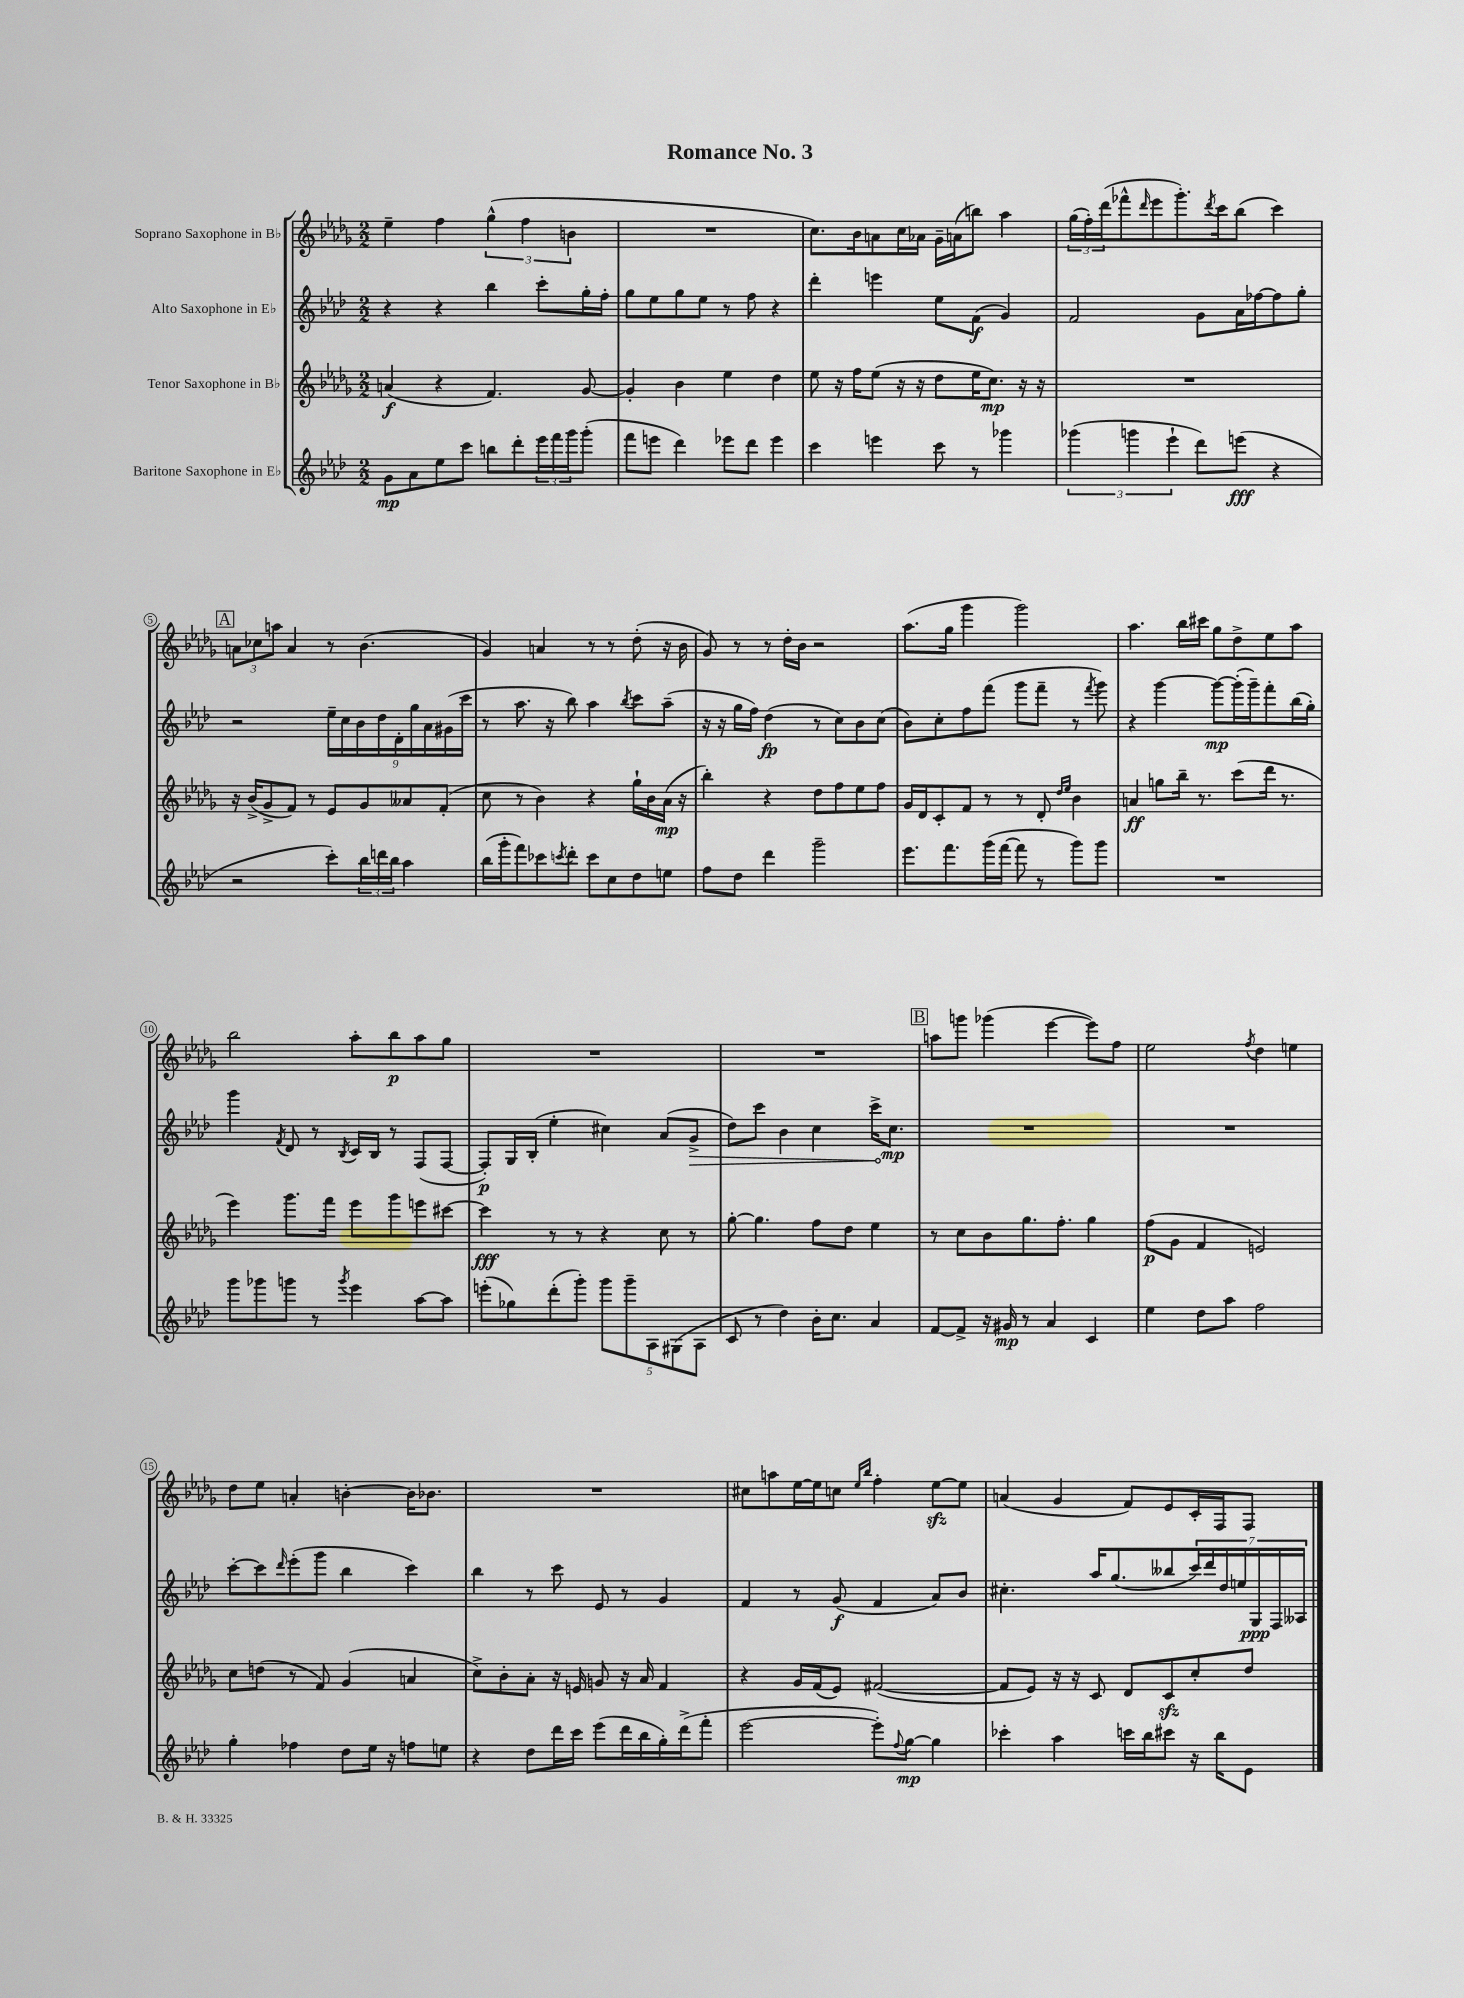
\header { title = "Romance No. 3" }
<<
\new StaffGroup <<
\new Staff = "s0" \with { instrumentName = "Soprano Saxophone in Bb" } {
    \clef treble \key des \major \numericTimeSignature \time 2/2
    ees''4-- f''4 \tuplet 3/2 { ges''4-^( f''4 b'4 } |
    R1 |
    c''8.) bes'16 a'8 c''16 aes'16 ges'16-- a'16( b''8) aes''4 |
    \tuplet 3/2 { ges''16( f''16-.) des'''16( } fes'''8-^ \grace { des'''16 } ees'''8 ges'''8.-.) \acciaccatura { des'''8 } c'''16 bes''8( c'''4) |
    \mark \markup { \box "A" } \tuplet 3/2 { a'8 ces''8 a''8 } a'4 r8 bes'4.( |
    ges'4) a'4 r8 r8 des''8-.( r16 bes'16 |
    ges'8) r8 r8 des''16-. bes'16 r2 |
    aes''8.( ges''16 ges'''4 ges'''2) |
    aes''4. bes''16 cis'''16 ges''8 des''8-> ees''8 aes''8 |
    bes''2 aes''8-. bes''8\p aes''8 ges''8 |
    R1 |
    R1 |
    \mark \markup { \box "B" } a''8 g'''8 ges'''4( ees'''4~ ees'''8) f''8 |
    ees''2 \acciaccatura { f''8 } des''4 e''4 |
    des''8 ees''8 a'4-. b'4~-. b'16 bes'8. |
    R1 |
    cis''8 a''8 ees''16~ ees''16 c''8 \grace { ees''16 bes''16 } f''4-. ees''8~\sfz ees''8 |
    a'4( ges'4 f'8) ees'8 c'16-. f16 f8 \bar "|." |
}
\new Staff = "s1" \with { instrumentName = "Alto Saxophone in Eb" } {
    \clef treble \key aes \major \numericTimeSignature \time 2/2
    r4 r4 bes''4 c'''8-. g''16-. f''16-. |
    g''8 ees''8 g''8 ees''8 r8 f''8 r4 |
    des'''4-. e'''4 ees''8 f'8\f( g'4) |
    f'2 g'8 aes'16 fes''16~ fes''8 g''8-. |
    \mark \markup { \box "A" } r2 \tuplet 9/8 { ees''16-- c''16 bes'16 des''16 des'16-. g''16 aes'16 gis'16( c'''16 } |
    r8 aes''8. r16 bes''8) aes''4 \acciaccatura { bes''8 } c'''8 aes''8--( |
    r16 r16 g''16 f''16) des''4\fp( r8 c''8) bes'8 c''8( |
    bes'8) c''8-. f''8 f'''8( g'''8 f'''8-- r8 \acciaccatura { f'''8 } g'''8) |
    r4 g'''4~ g'''8~\mp g'''16-.( g'''16--) f'''8-. bes''16( g''16-.) |
    g'''4 \acciaccatura { f'8 } des'8 r8 \acciaccatura { bes8 } c'16 bes16 r8 f8( f8~ |
    f8-.\p) g16 bes16-.( ees''4-. cis''4) aes'8( \once \override Hairpin.circled-tip = ##t g'8->\> |
    des''8) c'''8 bes'4 c''4 c'''16->\! c''8.\mp |
    \mark \markup { \box "B" } R1 |
    R1 |
    c'''8~-. c'''8 \grace { des'''16 } ees'''8-.( g'''8 bes''4 c'''4) |
    bes''4 r8 c'''8 ees'8 r8 g'4 |
    f'4 r8 g'8\f( f'4 aes'8) bes'8 |
    cis''4.-. aes''16 g''8.( beses''8 \tuplet 7/4 { c'''16) des'''16 des''16 e''16 g16\ppp f16 aeses16 } \bar "|." |
}
\new Staff = "s2" \with { instrumentName = "Tenor Saxophone in Bb" } {
    \clef treble \key des \major \numericTimeSignature \time 2/2
    a'4\f( r4 f'4.) ges'8~ |
    ges'4-. bes'4 ees''4 des''4 |
    ees''8 r16 f''16 ees''8( r16 r16 des''8 ees''16 c''8.\mp) r16 r16 |
    R1 |
    \mark \markup { \box "A" } r16 bes'16->( ges'8-> f'8) r8 ees'8 ges'8 aeses'8 f'8-.( |
    c''8 r8 bes'4) r4 ges''16-! bes'16 aes'16\mp( r16 |
    bes''4-.) r4 des''8 f''8 ees''8 f''8 |
    ges'16 des'16 c'8-. f'8 r8 r8 des'8-. \grace { des''16 ees''16 } bes'4 |
    a'4\ff g''8 bes''16-- r8. c'''8( des'''16 r8. |
    ees'''4) ges'''8. f'''16 ees'''8 ges'''8 e'''8 cis'''8~ |
    cis'''4\fff r8 r8 r4 c''8 r8 |
    ges''8~-. ges''4. f''8 des''8 ees''4 |
    \mark \markup { \box "B" } r8 c''8 bes'8 ges''8. f''8.-. ges''4 |
    f''8\p( ges'8 f'4 e'2) |
    c''8 d''8( r8 f'8) ges'4( a'4 |
    c''8->) bes'8-. aes'8-. r16 e'16 g'8 r16 aes'16 f'4 |
    r4 ges'16 f'16( ees'8) fis'2~( |
    fis'8 ees'8) r16 r16 c'8 des'8 c'8\sfz c''8-. des''8 \bar "|." |
}
\new Staff = "s3" \with { instrumentName = "Baritone Saxophone in Eb" } {
    \clef treble \key aes \major \numericTimeSignature \time 2/2
    g'8\mp aes'8 ees''8 c'''8 b''8 des'''8-. \tuplet 3/2 { ees'''16 f'''16 g'''16 } g'''8-.( |
    f'''8 e'''8 des'''4) ees'''8 des'''8 ees'''4 |
    c'''4 e'''4 c'''8 r8 ges'''4 |
    \tuplet 3/2 { ges'''4( g'''4 ees'''4-! } des'''8) e'''8\fff( r4 |
    \mark \markup { \box "A" } r2 c'''8-.) \tuplet 3/2 { bes''16 d'''16 bes''16 } aes''4 |
    bes''16( g'''16-. f'''8) ces'''8 \acciaccatura { c'''8 } des'''8-. c'''8 c''8 des''8 e''8 |
    f''8 des''8 des'''4 g'''2-- |
    ees'''8. f'''8. g'''16( f'''16~ f'''8 r8 g'''8) g'''8 |
    R1 |
    g'''8 ges'''8 g'''8 r8 \acciaccatura { g'''8 } ees'''4 aes''8~ aes''8 |
    e'''8-.( ges''8) des'''8-.( g'''8-.) \tuplet 5/4 { g'''8 g'''8-- aes8 gis8( aes8 } |
    c'8 r8 des''4) bes'16-. c''8. aes'4 |
    \mark \markup { \box "B" } f'8~ f'8-> r16 gis'16\mp r8 aes'4 c'4 |
    ees''4 des''8 aes''8 f''2 |
    g''4-. fes''4 des''8 ees''16 r16 f''8 e''8 |
    r4 des''8 des'''16 c'''16 ees'''8( des'''16 bes''16 g''16-.) des'''16->( f'''8-. |
    ees'''2~ ees'''8-.) \appoggiatura { f''8 } g''8~\mp g''4 |
    ces'''4-. aes''4 c'''16 bes''16 cis'''8 r16 bes''16 ees'8 \bar "|." |
}
>>
>>
\layout { \context { \Score \override BarNumber.stencil = #(make-stencil-circler 0.1 0.3 ly:text-interface::print) } }
